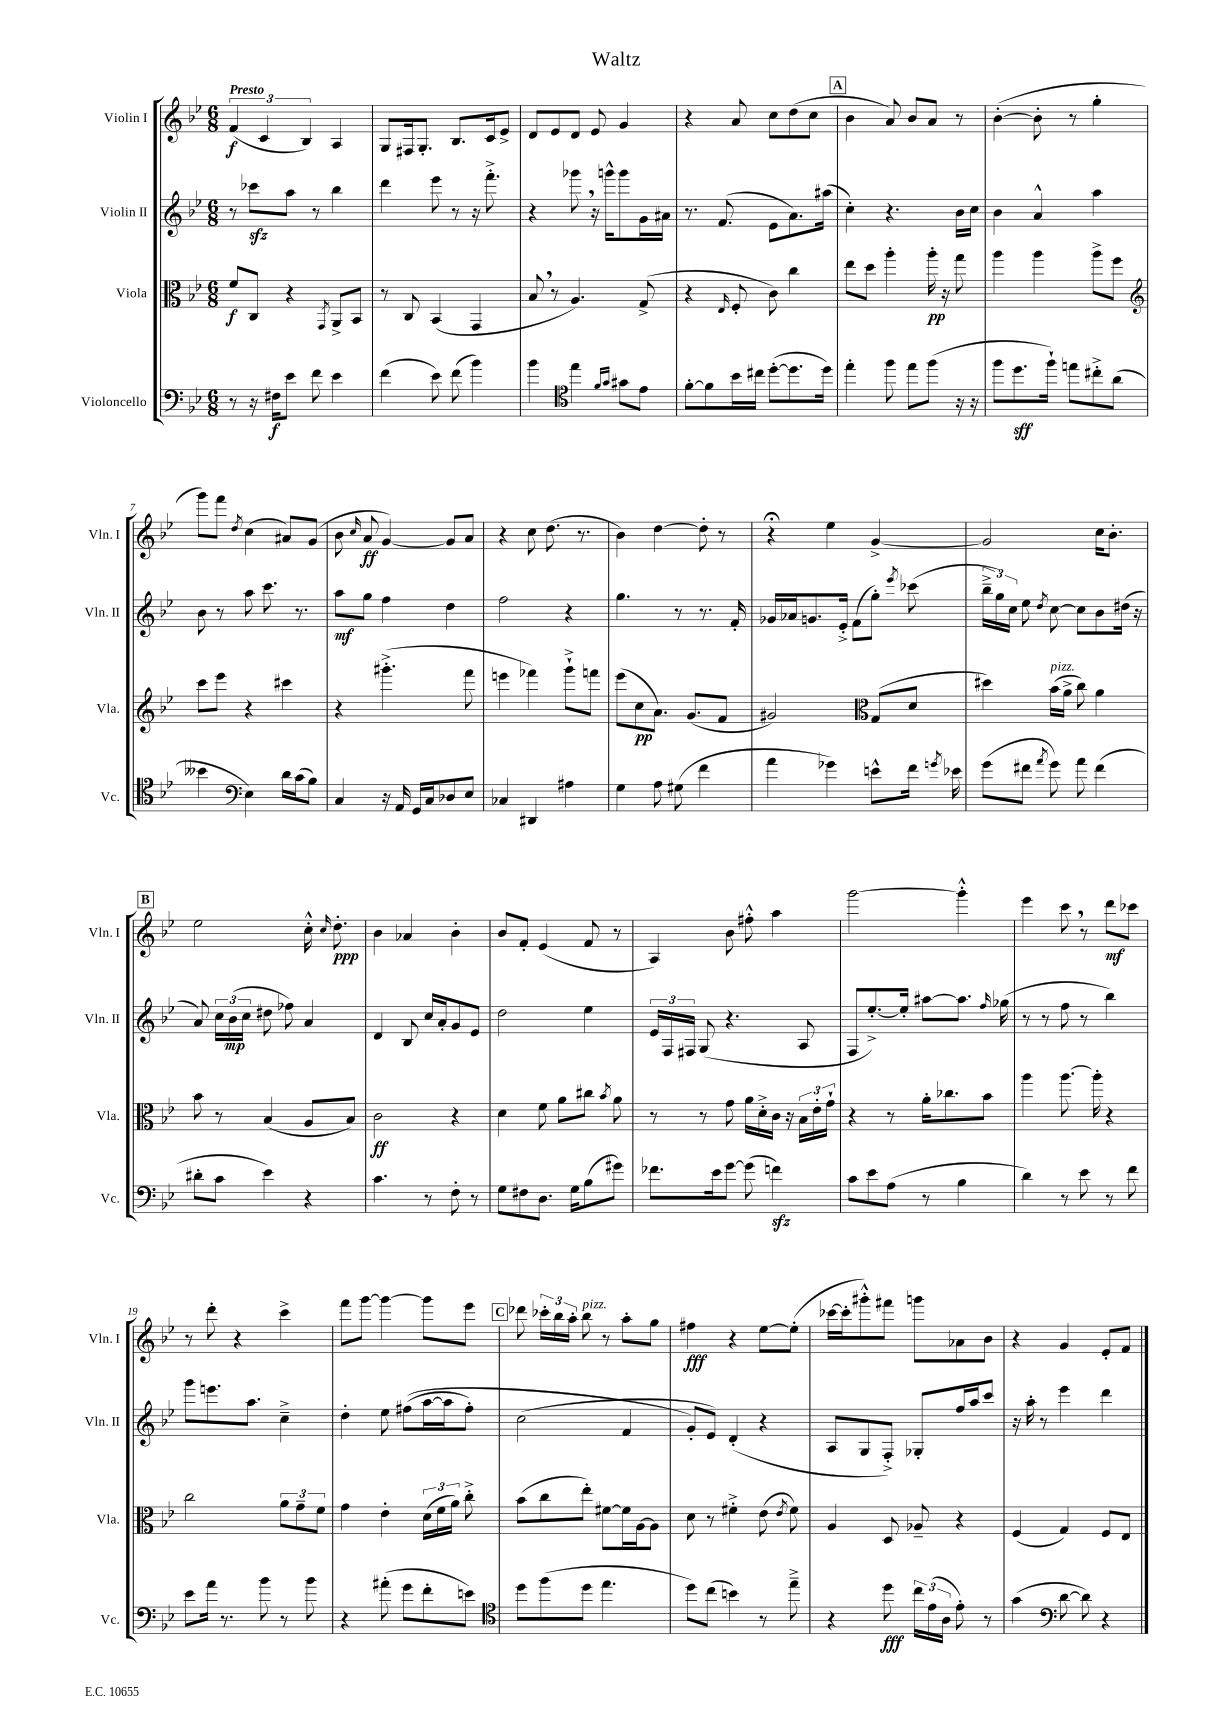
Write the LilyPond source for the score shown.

\header { title = "Waltz" }
<<
\new StaffGroup <<
\new Staff = "s0" \with { instrumentName = "Violin I" shortInstrumentName = "Vln. I" } {
    \clef treble \key bes \major \numericTimeSignature \time 6/8 \tempo "Presto"
    \autoBeamOff \tuplet 3/2 { f'4\f( c'4 bes4) } a4 |
    g8[ fis16 g8.]-. bes8.[ c'16 ees'8]-> |
    d'8[ ees'8 d'8] ees'8 g'4 |
    r4 a'8 c''8[ d''8( c''8] |
    \mark \markup { \box "A" } bes'4 a'8) bes'8[ a'8] r8 |
    bes'4~-.( bes'8-. r8 g''4-. |
    g'''8[) f'''8] \acciaccatura { d''8 } c''4( ais'8[) g'8]( |
    bes'8 \grace { c''16 } a'8\ff g'4~) g'8[ a'8] |
    r4 c''8 d''8.( r8. |
    bes'4) d''4~ d''8-. r8 |
    r4\fermata ees''4 g'4~-> |
    g'2 c''16[ bes'8.]-. |
    \mark \markup { \box "B" } ees''2 c''16-.-^ \grace { c''16 } d''8.-.\ppp |
    bes'4 aes'4 bes'4-. |
    bes'8[ f'8]-. ees'4( f'8 r8 |
    a4) bes'8 fis''8-.-^ a''4 |
    g'''2~ g'''4-.-^ |
    ees'''4 c'''8 \breathe r8 d'''8[\mf ces'''8] |
    r8 d'''8-. r4 c'''4-> |
    f'''8[ g'''8]~ g'''4~ g'''8[ ees'''8] |
    \mark \markup { \box "C" } des'''8 \tuplet 3/2 { ces'''16[-. bes''16 a''16]-. } bes''8^\markup { \italic "pizz." } r8 a''8[-. g''8] |
    fis''4\fff r4 ees''8[~ ees''8]-.( |
    ces'''16[~ ces'''16-. gis'''8-.-^) fis'''8] g'''8[ aes'8 bes'8] |
    r4 g'4 ees'8[-. f'8] \bar "|." |
}
\new Staff = "s1" \with { instrumentName = "Violin II" shortInstrumentName = "Vln. II" } {
    \clef treble \key bes \major \numericTimeSignature \time 6/8
    \autoBeamOff r8 ces'''8[\sfz a''8] r8 bes''4 |
    d'''4 ees'''8 r8 r16 f'''8.-.-> |
    r4 ges'''8 \breathe r16 g'''16[-^ g'''8 g'16 ais'16] |
    r8. f'8.( ees'8[ a'8.) ais''16]( |
    \mark \markup { \box "A" } c''4-.) r4. bes'16[ c''16] |
    bes'4 a'4-^ a''4 |
    bes'8 r8 a''8 c'''8. r8. |
    a''8[\mf g''8] f''4 d''4 |
    f''2 r4 |
    g''4. r8 r8. f'16-. |
    ges'16[ aes'16 g'8. ees'16]-.-> f'8[( g''8]-.) \acciaccatura { ees'''8 } ces'''8( |
    \tuplet 3/2 { bes''16[---> g''16) c''16] } ees''8 \acciaccatura { d''8 } c''8~ c''8[ bes'8 dis''16]( r16 |
    \mark \markup { \box "B" } a'8) \tuplet 3/2 { c''16[ bes'16\mp( c''16] } dis''8 fes''8) a'4 |
    d'4 bes8 c''16[ a'16-. g'8 ees'8] |
    d''2 ees''4 |
    \tuplet 3/2 { ees'16[ f16 fis16] } g8( r4. a8 |
    f8[ ees''8.~-.->) ees''16]-. ais''8[~ ais''8.] \grace { f''16 } ges''16( |
    r8 r8 f''8 r8 bes''4) |
    g'''8[ e'''8. a''8.] c''4---> |
    d''4-. ees''8 fis''8[(\( a''16~ a''16 fis''8]-.) |
    \mark \markup { \box "C" } c''2( f'4 |
    g'8[-.\) ees'8]) d'4-.( r4 |
    a8[ g8 f8]-.->) ges8[-. f''16 a''16 c'''8] |
    r16 a''16-. r8 ees'''4 d'''4 \bar "|." |
}
\new Staff = "s2" \with { instrumentName = "Viola" shortInstrumentName = "Vla." } {
    \clef alto \key bes \major \numericTimeSignature \time 6/8
    \autoBeamOff f'8[\f c8] r4 \acciaccatura { g,8 } a,8[-> bes,8] |
    r8 c8 bes,4( g,4 |
    bes8 \breathe r8 a4.) g8->( |
    r4 \grace { ees16 } f8-. c'8) c''4 |
    \mark \markup { \box "A" } ees''8[ d''8] a''4-. a''16-.\pp r16 g''8 |
    a''4 a''4 a''8[-> f''8] |
    \clef treble c'''8[ ees'''8] r4 cis'''4 |
    r4 gis'''4.-.->( f'''8 |
    e'''4 fes'''4) g'''8[-!-> f'''8] |
    ees'''8[( c''8\pp a'8.]) g'8.[( f'8] |
    gis'2) \clef alto g8[( d'8] |
    dis''4) bes'16[^\markup { \italic "pizz." }( a'16]-> c''8) a'4 |
    \mark \markup { \box "B" } bes'8 r8 bes4( a8[ bes8]) |
    c'2\ff r4 |
    d'4 f'8 a'8[ cis''8] \acciaccatura { bes'8 } a'8 |
    r8 r8 g'8 a'16[ d'16-.-> c'16] r16 \tuplet 3/2 { bes16[ ees'16-. g'16]-! } |
    r4 r8 a'16[-. ces''8. bes'8] |
    a''4 a''8.~ a''16-. r4 |
    c''2 \tuplet 3/2 { a'8[ g'8-- f'8] } |
    g'4 ees'4-. \tuplet 3/2 { d'16[( f'16 a'16]) } c''8-.-> |
    \mark \markup { \box "C" } bes'8[( c''8 ees''8]-.) fis'8[~ fis'16 a16~ a8] |
    d'8 r8 fis'4-.-> ees'8( \acciaccatura { ees'8 } fis'8) |
    a4 d8 aes8-- r4 |
    f4( g4) f8[ ees8] \bar "|." |
}
\new Staff = "s3" \with { instrumentName = "Violoncello" shortInstrumentName = "Vc." } {
    \clef bass \key bes \major \numericTimeSignature \time 6/8
    \autoBeamOff r8 r16 fis16[\f ees'8] f'8 ees'4 |
    f'4( ees'8) f'8( bes'4) |
    bes'4 \clef tenor ees''4 \grace { f'16[ g'16] } gis'8[ ees'8] |
    f'8[~-. f'8 bes'16 cis''16] d''8[~-.( d''8. d''16]) |
    \mark \markup { \box "A" } ees''4-. f''8 ees''8[ f''8]( r16 r16 |
    f''8[ d''8.\sff f''16]-!) e''8[ cis''8-.-> a'8]( |
    beses'4 \clef bass ees4) d'16[ c'16( bes8]) |
    c4 r16 a,16 g,16[ c16 des8 ees8] |
    ces4 dis,4 ais4 |
    g4 a8 gis8( f'4 |
    a'4 ges'4) e'8[-^ f'16] \acciaccatura { g'8 } ees'16 |
    g'8[( fis'8] \acciaccatura { a'8 } g'8) a'8 fis'4( |
    \mark \markup { \box "B" } dis'8[-. c'8] ees'4) r4 |
    c'4. r8 f8-. r8 |
    g8[ fis8 d8.] g16[ bes8( gis'8]) |
    fes'8.[ ees'16 g'8]~ g'8( f'4\sfz) |
    c'8[ ees'8 a8]( r8 bes4 |
    d'4) r8 ees'8 r8 f'8 |
    ees'8[ a'16] r8. bes'8 r8 bes'8 |
    r4 ais'8-.( g'8[ f'8-. e'8]) |
    \mark \markup { \box "C" } \clef tenor d''8[ f''8( d''8] ees''4. |
    d''8[) c''8]( b'4) r8 ees''8---> |
    r4 d''8\fff \tuplet 3/2 { c''16[ ees'16( a16] } ees'8-.) r8 |
    g'4( \clef bass d'8~ d'8) r4 \bar "|." |
}
>>
>>
